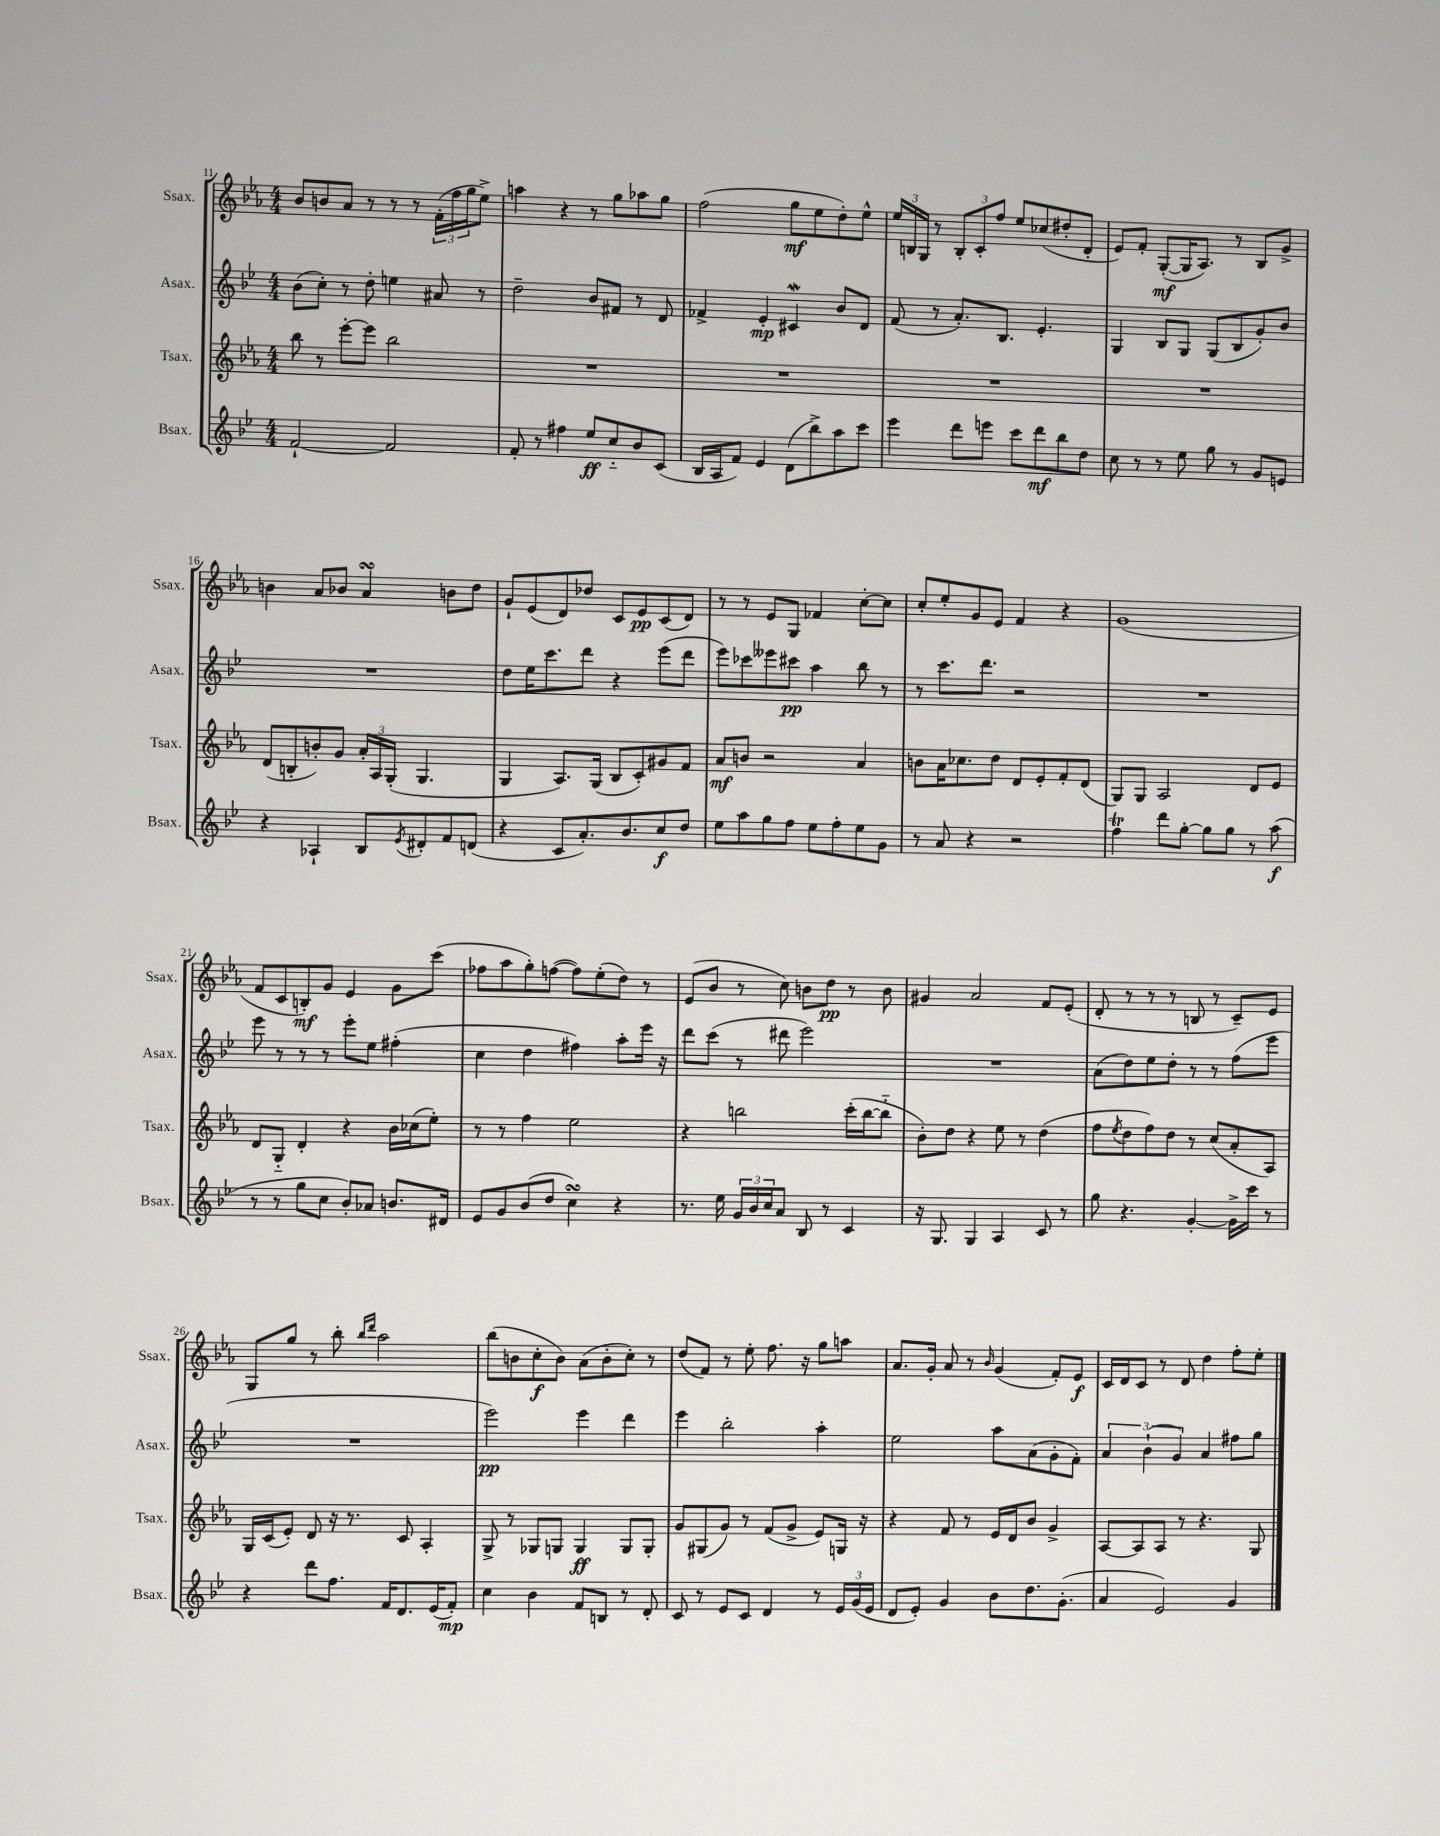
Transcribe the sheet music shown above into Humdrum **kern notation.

**kern	**kern	**kern	**kern
*staff4	*staff3	*staff2	*staff1
*clefG2	*clefG2	*clefG2	*clefG2
*k[b-e-]	*k[b-e-a-]	*k[b-e-]	*k[b-e-a-]
*M4/4	*M4/4	*M4/4	*M4/4
[2f`	8bb-	(8b-	8b-
.	8r	8cc')	8b
.	[8eee-'	8r	8a-
.	8eee-]	8dd'	8r
2f]	2bb-	4ee	8r
.	.	.	8r
.	.	8a#	(24f'
.	.	.	24ff
.	.	.	24gg
.	.	8r	8ee-^)
=	=	=	=
8f'	1r	2dd~	4aa
8r	.	.	.
4ff#	.	.	4r
8ee-	.	8b-	8r
8cc'~	.	8f#	8gg
8b-	.	8r	8aa-
(8c	.	8d	8gg
=	=	=	=
16B-	1r	4f-^	(2ff
16A	.	.	.
8f)	.	.	.
4e-	.	4e-'	.
(8d	.	4c#	8gg
8bb-^)	.	.	8ee-
8aa	.	8b-	8dd')
8ccc	.	8d	8ee-^^
=	=	=	=
4eee-	1r	(8f	24ee-
.	.	.	24B
.	.	.	24G
.	.	8r	8r
8ddd	.	8.a')	12B'
.	.	.	12c'
8eee	.	.	.
.	.	.	12ff
.	.	8.B-	.
8ccc	.	.	8ee-
8ddd	.	4.e-'	(8cc-
8bb-	.	.	8dd#'
8dd	.	.	8d'
=	=	=	=
8cc	1r	4G	8e-)
8r	.	.	8f'
8r	.	8B-	([8G'
8ee-	.	8G	16G]
.	.	.	8.A-)
8gg	.	(8G	.
8r	.	8B-	8r
8g	.	8g')	8B-
8e	.	8b-	8g^
=	=	=	=
4r	(8d	1r	4b
.	8B'	.	.
4A-`	8b')	.	8a-
.	8g	.	8b-
8B-	24a-'	.	4a-
.	24A-	.	.
.	(24G'	.	.
8qe-	.	.	.
8d#'	4.G	.	.
8f	.	.	8b
(8d	.	.	8dd
=	=	=	=
4r	4G	8dd	8g`
.	.	16ee-	(8e-
.	.	8.ccc	.
8c	8.A-)	.	8d)
8.a')	.	8ddd	8dd-
.	(16G	.	.
.	8B-	4r	8c
8.b-	.	.	.
.	8c')	.	8e-
8cc	8g#	(8eee-	(8c
8dd	8f	8ddd	8d)
=	=	=	=
8ee-	8a-	8eee-)	8r
8aa	8b	8ccc-	8r
8gg	2r	8eee--	8e-
8ff	.	8ccc#	8G
8ee-	.	4aa	4f-
8ff'	.	.	.
8ee-	4a-	8bb-	[8cc'
8g	.	8r	8cc]
=	=	=	=
8r	8b	8r	8cc'
8a	16a-	8.ccc	8ee-'
.	8.cc-	.	.
4r	.	.	8g
.	.	8.ddd	.
.	8dd	.	8e-
2r	8d	2r	4f
.	8e-'	.	.
.	8f'	.	4r
.	(8d	.	.
=	=	=	=
4ff	8G)	1r	(1g
.	8G	.	.
8ddd	2A-	.	.
[8gg'	.	.	.
8gg]	.	.	.
8gg	.	.	.
8r	8d	.	.
(8aa	8e-	.	.
=	=	=	=
8r	8d	8eee-	8f
8r	8G'~	8r	8c
8gg	4d'	8r	8B')
8cc	.	8r	8g
8b-')	4r	8eee-'	4e-
8a-	.	8ee-	.
8.b	16b-	(4ff#'	8g
.	(16cc-	.	.
.	8ee-')	.	(8ccc
16d#	.	.	.
=	=	=	=
8e-	8r	4cc	8ff-
8g	8r	.	8aa-
(8b-	4ff	4dd	8gg')
8dd	.	.	([8ff
4cc)	2ee-	4ff#)	8ff])
.	.	.	(8ee-'
4r	.	8aa'	8dd)
.	.	16eee-	8r
.	.	16r	.
=	=	=	=
8.r	4r	8ddd	(8e-
.	.	(8ccc	8b-
16ee-	.	.	.
24g	2bb	8r	8r
24b-	.	.	.
24cc	.	.	.
8a	.	8ddd#	8cc)
8B-	.	2eee-)	8b
8r	.	.	8dd
4c	(16ccc'	.	8r
.	[16bb	.	.
.	8bb'~]	.	8b
=	=	=	=
16r	8b-')	1r	4g#
8.G	.	.	.
.	8dd	.	.
4G	4r	.	2a-
4A	8ee-	.	.
.	8r	.	.
8c	(4dd	.	8f
8r	.	.	(8e-'
=	=	=	=
8gg	8ff	(8a	8d'
.	8qee-	.	.
4.r	8dd	8dd)	8r
.	8ff)	8ee-	8r
.	8dd	8dd'	8r
[4g'	8r	8r	8B
.	(8cc	8r	8r
16g^]	8a-'	(8ff	8c~)
16ccc	.	.	.
8r	8A-)	8eee-	8e-
=	=	=	=
4r	16G	1r	8G
.	(16c	.	.
.	8e-')	.	8gg
8ddd	8d	.	8r
8.ff	16r	.	8bb-'
.	8.r	.	.
.	.	.	16qqbb-
.	.	.	16qqddd
.	.	.	2aa-
16f	.	.	.
8.d	8c	.	.
.	4A-'	.	.
(16e-	.	.	.
8f')	.	.	.
=	=	=	=
4cc	8G^	2eee-)	(8bb-
.	8r	.	8b
4b-	8G-	.	8cc'
.	8G	.	8b)
8f	4G	4eee-	(8a-
8B	.	.	8b'
8r	8G	4ddd	8cc')
8d'	8G'	.	8r
=	=	=	=
8c	8g	4eee-	(8dd
8r	(8G#	.	8f)
8e-	8g)	2bb-'	8r
8c	8r	.	8ee-'
4d	(8f	.	8.ff
.	8g^	.	.
.	.	.	16r
8r	8e-)	4aa'	8gg
24e-	16G	.	8aa
(24g	.	.	.
.	16r	.	.
24e-	.	.	.
=	=	=	=
8d	4r	2ee-	8.a-
8e-')	.	.	.
.	.	.	16g'
4g	8f	.	8a-
.	8r	.	8r
.	.	.	16qqb-
8b-	16e-	8aa	(4g
.	16d	.	.
8.dd	8b-	(8a	.
.	4g^	8g'	8f')
(8.g'	.	.	.
.	.	8f')	8e-
=	=	=	=
4a	[8A-	6a	16c
.	.	.	16d
.	8A-]	.	8c
.	.	(6b-`	.
2e-)	8A-	.	8r
.	.	6g)	.
.	8r	.	8d
.	4.r	4a	4dd
4g	.	8ff#	8ff'
.	8G	8gg	8ee-'
==	==	==	==
*-	*-	*-	*-
